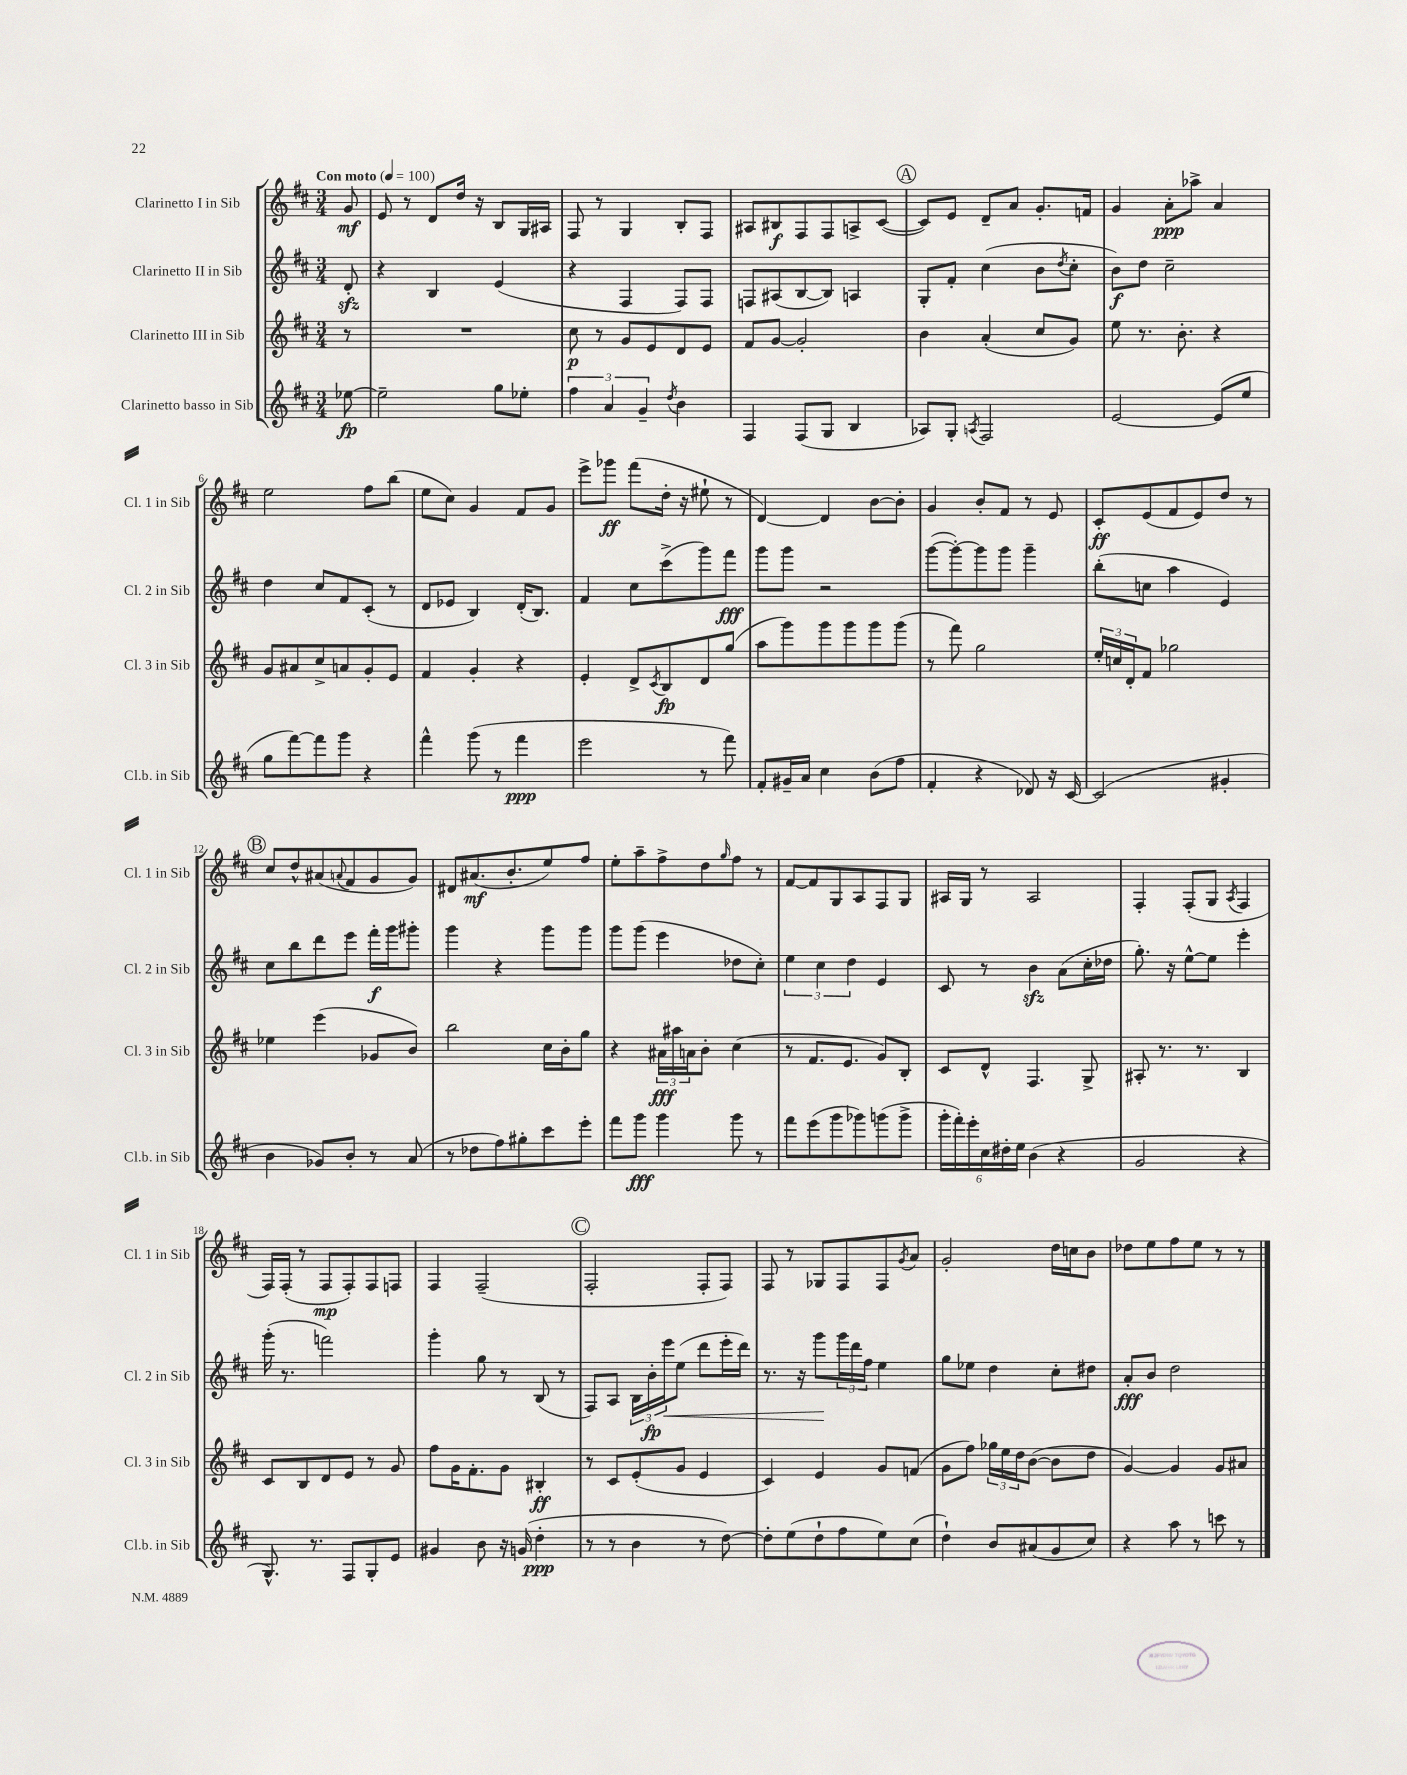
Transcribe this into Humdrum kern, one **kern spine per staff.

**kern	**dynam	**kern	**dynam	**kern	**dynam	**kern	**dynam
*part4	*part4	*part3	*part3	*part2	*part2	*part1	*part1
*staff4	*staff4	*staff3	*staff3	*staff2	*staff2	*staff1	*staff1
*I"Clarinetto basso in Sib	*	*I"Clarinetto III in Sib	*	*I"Clarinetto II in Sib	*	*I"Clarinetto I in Sib	*
*I'Cl.b. in Sib	*	*I'Cl. 3 in Sib	*	*I'Cl. 2 in Sib	*	*I'Cl. 1 in Sib	*
*clefG2	*	*clefG2	*	*clefG2	*	*clefG2	*
*k[f#c#]	*	*k[f#c#]	*	*k[f#c#]	*	*k[f#c#]	*
*M3/4	*	*M3/4	*	*M3/4	*	*M3/4	*
*MM100	*	*MM100	*	*MM100	*	*MM100	*
=	=	=	=	=	=	=	=
!	!	!	!	!	!	!LO:TX:a:B:t=Con moto	!
[8ee-X\	fp	8r	.	8dzz'/	.	8g/	mf
=1	=1	=1	=1	=1	=1	=1	=1
2ee-~\]	.	2.r	.	4r	.	8e/	.
.	.	.	.	.	.	8r	.
.	.	.	.	4B/	.	8d/L	.
.	.	.	.	.	.	16dd/Jk	.
.	.	.	.	.	.	16r	.
8gg\L	.	.	.	(4e/	.	8B/L	.
8ee-X'\J	.	.	.	.	.	16G/L	.
.	.	.	.	.	.	16A#X/JJ	.
=2	=2	=2	=2	=2	=2	=2	=2
6ff#\	.	8cc#\	p	4r	.	8F#/	.
.	.	8r	.	.	.	8r	.
6a/	.	.	.	.	.	.	.
.	.	8g/L	.	4F#/	.	4G/	.
6g~/	.	.	.	.	.	.	.
.	.	8e/	.	.	.	.	.
8qdd/	.	.	.	.	.	.	.
4b\	.	8d/	.	8F#/L)	.	8B'/L	.
.	.	8e/J	.	8F#/J	.	8F#/J	.
=3	=3	=3	=3	=3	=3	=3	=3
4F#/	.	8f#/L	.	8Fn/L	.	8A#X/L	.
.	.	[8g/J	.	(8A#X/	.	8B#X/	f
(8F#/L	.	2g'/]	.	[8B/	.	8F#/	.
8G/J	.	.	.	8B/J])	.	8F#/	.
4B/	.	.	.	4An/	.	8An^/	.
.	.	.	.	.	.	([8c#/J	.
!!LO:REH:place=s1:t=A
=4	=4	=4	=4	=4	=4	=4	=4
8A-X/L)	.	4b\	.	8G'/L	.	8c#/L])	.
8G'/J	.	.	.	8f#'/J	.	8e/J	.
8qAn/	.	.	.	.	.	.	.
2F#/	.	(4a'/	.	(4cc#\	.	8d~/L	.
.	.	.	.	.	.	8a/J	.
.	.	8cc#/L	.	8b\L	.	8.g'/L	.
.	.	.	.	8qdd/	.	.	.
.	.	8g/J)	.	8cc#'\J	.	.	.
.	.	.	.	.	.	16fn/Jk	.
=5	=5	=5	=5	=5	=5	=5	=5
[2e/	.	8ee\	.	8b\L)	f	4g/	.
.	.	8.r	.	8dd\J	.	.	.
.	.	.	.	2cc#~\	.	8a'\L	ppp
.	.	8.b'\	.	.	.	.	.
.	.	.	.	.	.	8aa-X^\J	.
(8e/L]	.	4r	.	.	.	4a/	.
8ee/J	.	.	.	.	.	.	.
!!LO:LB:g=z
=6	=6	=6	=6	=6	=6	=6	=6
8gg\L	.	8g/L	.	4dd\	.	2ee\	.
[8fff#\)	.	8a#X/	.	.	.	.	.
8fff#\]	.	8cc#^/	.	8cc#/L	.	.	.
8ggg\J	.	8an/	.	8f#/	.	.	.
4r	.	8g'/	.	(8c#'/J	.	8ff#\L	.
.	.	8e/J	.	8r	.	(8bb\J	.
=7	=7	=7	=7	=7	=7	=7	=7
4fff#^^\	.	4f#/	.	8d/L	.	8ee\L	.
.	.	.	.	8e-X/J	.	8cc#\J)	.
(8ggg\	.	4g'/	.	4B/)	.	4g/	.
8r	.	.	.	.	.	.	.
4fff#\	ppp	4r	.	(16d'/KL	.	8f#/L	.
.	.	.	.	8.B/J)	.	.	.
.	.	.	.	.	.	8g/J	.
=8	=8	=8	=8	=8	=8	=8	=8
2eee\	.	4e'/	.	4f#/	.	8eee^\L	.
.	.	.	.	.	.	8ggg-X\J	ff
.	.	8d^/L	.	8cc#\L	.	(8fff#\L	.
.	.	8qc#/	.	.	.	.	.
.	.	8B/	fp	(8ccc#^\	.	16dd'\Jk	.
.	.	.	.	.	.	16r	.
8r	.	8d/	.	8ggg\)	.	8ee#X`\	.
8fff#\)	.	(8gg/J	.	8fff#\J	fff	8r	.
=9	=9	=9	=9	=9	=9	=9	=9
8f#'/L	.	8aa\L	.	8ggg\L	.	[4d/)	.
16g#X~/L	.	8ggg\)	.	8ggg\J	.	.	.
16a/JJ	.	.	.	.	.	.	.
4cc#\	.	8ggg\	.	2r	.	4d/]	.
.	.	8ggg\	.	.	.	.	.
(8b\L	.	8ggg\	.	.	.	[8b\L	.
8ff#\J	.	(8ggg\J	.	.	.	8b'\J]	.
=10	=10	=10	=10	=10	=10	=10	=10
4f#'/	.	8r	.	([8ggg\L	.	4g/	.
.	.	8fff#\)	.	8ggg'\_)	.	.	.
4r	.	2gg\	.	8ggg\]	.	8b'/L	.
.	.	.	.	8ggg\J	.	8f#/J	.
8d-X/)	.	.	.	4ggg~\	.	8r	.
16r	.	.	.	.	.	8e/	.
[16c#/	.	.	.	.	.	.	.
=11	=11	=11	=11	=11	=11	=11	=11
(2c#/]	.	24ee'/LL	.	(8bb'\L	.	8c#'/L	ff
.	.	24ccn/	.	.	.	.	.
.	.	24d'/J	.	.	.	.	.
.	.	8f#/J	.	8ccn\J	.	(8e/	.
.	.	2gg-X\	.	4aa\	.	8f#/	.
.	.	.	.	.	.	8e/)	.
4g#X'/	.	.	.	4e/)	.	8dd/J	.
.	.	.	.	.	.	8r	.
!!LO:LB:g=z
!!LO:REH:place=s1:t=B
=12	=12	=12	=12	=12	=12	=12	=12
4b\	.	4ee-X\	.	8cc#\L	.	8cc#/L	.
.	.	.	.	8bb\	.	8dd^^/	.
8g-X/L)	.	(4eee\	.	8ddd\	.	(8a#X/	.
.	.	.	.	.	.	8qqan/	.
8b'/J	.	.	.	8eee\J	.	8f#/	.
8r	.	8g-X/L	.	16fff#'\LL	f	8g/	.
.	.	.	.	16ggg\J	.	.	.
(8a/	.	8b/J)	.	8ggg#X'\J	.	8g/J)	.
=13	=13	=13	=13	=13	=13	=13	=13
8r	.	2bb\	.	4ggg\	.	8d#X/L	.
8dd-X\L	.	.	.	.	.	(8.a#X/	mf
8ff#\)	.	.	.	4r	.	.	.
.	.	.	.	.	.	8.b'/	.
8gg#X'\	.	.	.	.	.	.	.
8ccc#\	.	16cc#\LL	.	8ggg\L	.	8ee/)	.
.	.	16b'\J	.	.	.	.	.
8eee'\J	.	8gg\J	.	8ggg\J	.	8ff#/J	.
=14	=14	=14	=14	=14	=14	=14	=14
8fff#\L	.	4r	.	8ggg\L	.	8ee'\L	.
8ggg\J	fff	.	.	(8ggg\J	.	8aa~\	.
4ggg\	.	24a#X\LL	fff	4eee\	.	8ff#^\	.
.	.	24aa#X\	.	.	.	.	.
.	.	24an\J	.	.	.	.	.
.	.	8b'\J	.	.	.	8dd\	.
.	.	.	.	.	.	16qqgg/	.
8ggg\	.	(4cc#\	.	8dd-X\L	.	8ff#\J	.
8r	.	.	.	8cc#'\J)	.	8r	.
=15	=15	=15	=15	=15	=15	=15	=15
8fff#\L	.	8r	.	6ee\	.	[8f#/L	.
(8eee\	.	8.f#/L	.	.	.	8f#/]	.
.	.	.	.	6cc#\	.	.	.
8ggg\	.	.	.	.	.	8G/	.
.	.	8.e/J	.	.	.	.	.
.	.	.	.	6dd\	.	.	.
8ggg-X\)	.	.	.	.	.	8A/	.
(8gggn\	.	8g/L)	.	4e/	.	8F#/	.
8ggg^\J	.	8B'/J	.	.	.	8G/J	.
=16	=16	=16	=16	=16	=16	=16	=16
24ggg'\LL	.	8c#/L	.	8c#/	.	16A#X/LL	.
24fff#'\)	.	.	.	.	.	.	.
.	.	.	.	.	.	16G/JJ	.
24eee'\	.	.	.	.	.	.	.
24cc#\	.	8d^^/J	.	8r	.	8r	.
24dd#X'\	.	.	.	.	.	.	.
24ee\JJ	.	.	.	.	.	.	.
(4b\	.	4.F#/	.	4bzz\	.	2A#/	.
4r	.	.	.	(8a\L	.	.	.
.	.	8G^/	.	16cc#'\L	.	.	.
.	.	.	.	16dd-X\JJ	.	.	.
=17	=17	=17	=17	=17	=17	=17	=17
2g/	.	8A#X'/	.	8.gg'\)	.	4F#'/	.
.	.	8.r	.	.	.	.	.
.	.	.	.	16r	.	.	.
.	.	.	.	[8ee^^\L	.	(8F#'/L	.
.	.	8.r	.	.	.	.	.
.	.	.	.	8ee\J]	.	8G/J	.
.	.	.	.	.	.	8qA/	.
4r	.	4B/	.	4eee'\	.	4F#/	.
!!LO:LB:g=z
=18	=18	=18	=18	=18	=18	=18	=18
8.G^^/)	.	8c#/L	.	(16ggg'\	.	16F#/LL)	.
.	.	.	.	8.r	.	(16F#'/JJ	.
.	.	8B/	.	.	.	8r	.
8.r	.	.	.	.	.	.	.
.	.	8d/	.	2fffn\)	.	8F#/L	mp
8F#/L	.	8e/J	.	.	.	8F#'/)	.
8G'/	.	8r	.	.	.	8F#/	.
8e/J	.	8g/	.	.	.	8Fn/J	.
=19	=19	=19	=19	=19	=19	=19	=19
4g#X/	.	8ff#\L	.	4ggg'\	.	4F#/	.
.	.	16g\K	.	.	.	.	.
.	.	8.f#'\	.	.	.	.	.
8b\	.	.	.	8gg\	.	(2F#~/	.
16r	.	8g\J	.	8r	.	.	.
(16gn/	.	.	.	.	.	.	.
4dd'\	ppp	4B#X'/	ff	(8B/	.	.	.
.	.	.	.	8r	.	.	.
!!LO:REH:place=s1:t=C
=20	=20	=20	=20	=20	=20	=20	=20
8r	.	8r	.	8F#/L)	.	2F#'/	.
8r	.	8c#/L	.	8A/J	.	.	.
4b\	.	(8e'/	.	24B\LL	.	.	.
.	.	.	.	24b'\	fp	.	.
!	!	!	!	!	!LO:HP:b	!	!
.	.	.	.	24eee\J	<	.	.
.	.	8g/J	.	(8ee\J	.	.	.
8r	.	4e/	.	8ddd\L	.	8F#'/L	.
[8dd\)	.	.	.	16eee'\L	.	8F#/J)	.
.	.	.	.	16ddd\JJ)	.	.	.
=21	=21	=21	=21	=21	=21	=21	=21
8dd'\L]	.	4c#/)	.	8.r	.	8F#/	.
(8ee\	.	.	.	.	.	8r	.
.	.	.	.	16r	.	.	.
8dd`\	.	4e/	.	8ggg\L	.	8G-X/L	.
8ff#\	.	.	.	24ggg\L	[	8F#/	.
.	.	.	.	24ddd\	.	.	.
.	.	.	.	24ff#\JJ	.	.	.
8ee\)	.	8g/L	.	4ee\	.	8F#/	.
.	.	.	.	.	.	8qg/	.
(8cc#\J	.	(8fn/J	.	.	.	8a/J	.
=22	=22	=22	=22	=22	=22	=22	=22
4dd`\)	.	8g\L	.	8gg\L	.	2g'/	.
.	.	8ff#\J)	.	8ee-X\J	.	.	.
8b/L	.	24gg-X\LL	.	4dd\	.	.	.
.	.	24ee\	.	.	.	.	.
.	.	24dd\J	.	.	.	.	.
(8a#X/	.	([8b\J	.	.	.	.	.
8g/	.	8b\L]	.	8cc#'\L	.	16dd\LL	.
.	.	.	.	.	.	16ccn\J	.
8cc#/J)	.	8dd\J	.	8dd#X\J	.	8b\J	.
=23	=23	=23	=23	=23	=23	=23	=23
4r	.	[4g/)	.	8a'/L	fff	8dd-X\L	.
.	.	.	.	8b/J	.	8ee\	.
8aa\	.	4g/]	.	2dd\	.	8ff#\	.
8r	.	.	.	.	.	8ee\J	.
8cccn\	.	8g/L	.	.	.	8r	.
8r	.	8a#X/J	.	.	.	8r	.
==	==	==	==	==	==	==	==
*-	*-	*-	*-	*-	*-	*-	*-
